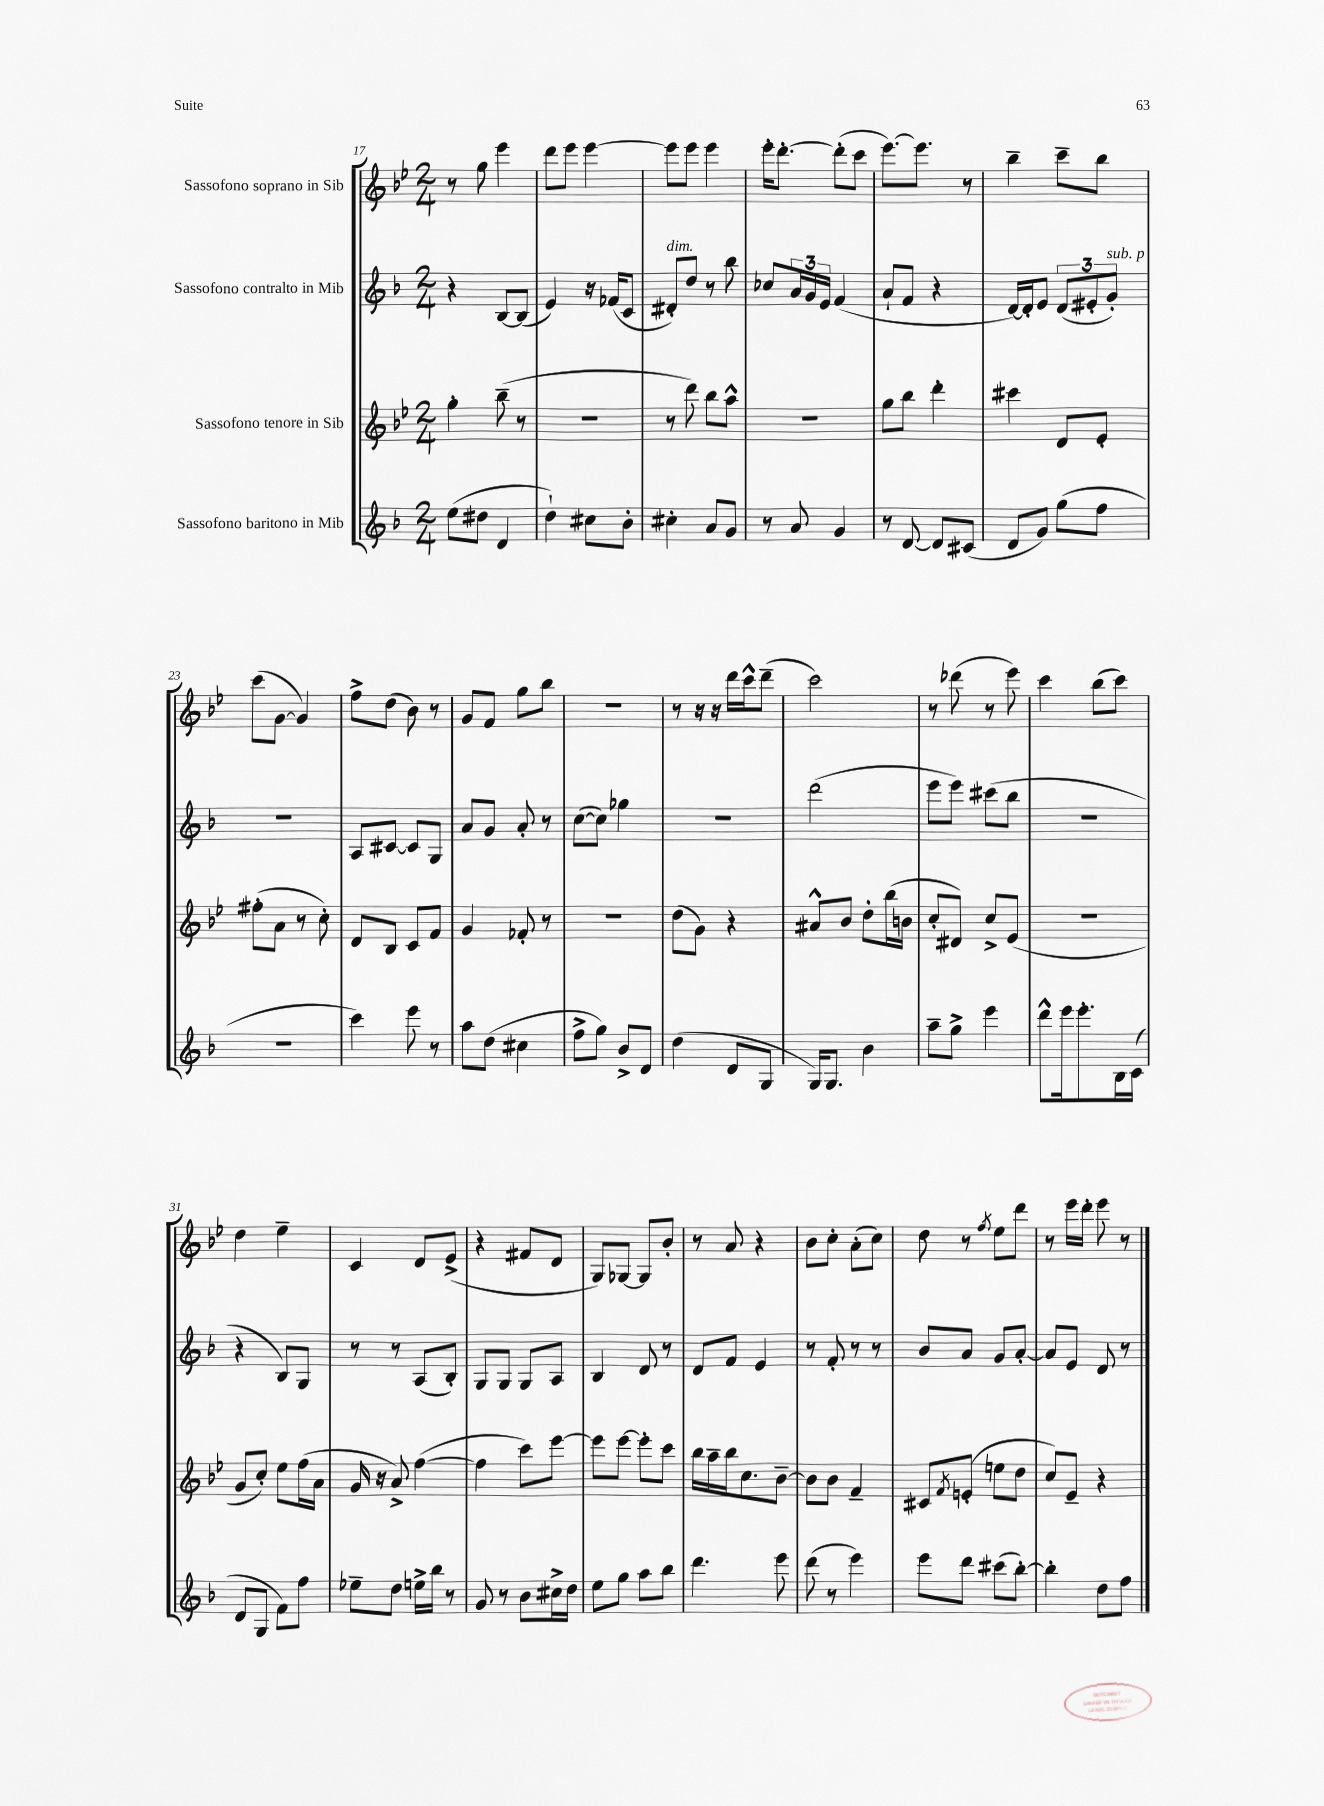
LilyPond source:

<<
\new StaffGroup <<
\new Staff = "s0" \with { instrumentName = "Sassofono soprano in Sib" } {
    \clef treble \key bes \major \numericTimeSignature \time 2/4
    r8 g''8 ees'''4 |
    d'''8 ees'''8 ees'''4~ |
    ees'''8 ees'''8 ees'''4 |
    ees'''16-. d'''8.~-. d'''8-.( c'''8 |
    ees'''8.~) ees'''8. r8 |
    bes''4-- c'''8-- bes''8 |
    c'''8( g'8~ g'4) |
    f''8-> d''8( bes'8) r8 |
    g'8 f'8 g''8 bes''8 |
    r2 |
    r8 r16 r16 d'''16 c'''16-^ d'''8--( |
    c'''2) |
    r8 des'''8( r8 ees'''8) |
    c'''4 bes''8( c'''8) |
    d''4 ees''4-- |
    c'4 d'8 ees'8->( |
    r4 fis'8 d'8 |
    g8) ges8~ ges8 bes'8-. |
    r8 a'8 r4 |
    bes'8 c''8-. a'8-.( c''8) |
    d''8 r8 \acciaccatura { f''8 } ees''8 d'''8 |
    r8 ees'''16 d'''16-. ees'''8 r8 \bar "|." |
}
\new Staff = "s1" \with { instrumentName = "Sassofono contralto in Mib" } {
    \clef treble \key f \major \numericTimeSignature \time 2/4
    r4 bes8~ bes8( |
    e'4) r16 fes'16( c'8 |
    dis'8-.^\markup { \italic "dim." }) d''8 r8 bes''8 |
    ces''8 \tuplet 3/2 { a'16 g'16 e'16 } f'4( |
    a'8-! f'8 r4 |
    d'16~) d'16-. e'8 \tuplet 3/2 { d'8( eis'8-. g'8-.^\markup { \italic "sub. p" }) } |
    R2 |
    a8 cis'8~ cis'8 g8 |
    a'8 g'8 a'8-. r8 |
    c''8~( c''8) ges''4 |
    R2 |
    d'''2( |
    e'''8 e'''8) cis'''8( bes''8 |
    R2 |
    r4 bes8) g8 |
    r8 r8 a8( bes8-.) |
    g8 g8 g8 a8 |
    bes4 d'8 r8 |
    d'8 f'8 e'4 |
    r8 f'8-. r8 r8 |
    bes'8 a'8 g'8 a'8~-. |
    a'8 e'8 d'8 r8 \bar "|." |
}
\new Staff = "s2" \with { instrumentName = "Sassofono tenore in Sib" } {
    \clef treble \key bes \major \numericTimeSignature \time 2/4
    g''4-. bes''8--( r8 |
    r2 |
    r8 d'''8) bes''8 a''8-^ |
    R2 |
    g''8 bes''8 d'''4-. |
    cis'''4 d'8 ees'8-. |
    fis''8-.( a'8 r8 c''8-.) |
    d'8 bes8 c'8 f'8 |
    g'4 fes'8-. r8 |
    R2 |
    d''8( g'8) r4 |
    ais'8-^ bes'8 d''8-. bes''16( b'16 |
    c''8-. dis'8) c''8-> ees'8( |
    r2 |
    g'8 c''8-.) ees''8 f''16( a'16 |
    g'16 r16 a'8->) f''4~( |
    f''4 c'''8) ees'''8~ |
    ees'''8 ees'''8~ ees'''8-. c'''8 |
    bes''16 a''16-- bes''16 c''8. bes'8~-- |
    bes'8 bes'8 f'4-- |
    cis'8 \acciaccatura { f'8 } e'8-.( e''8 d''8 |
    c''8) ees'8-- r4 \bar "|." |
}
\new Staff = "s3" \with { instrumentName = "Sassofono baritono in Mib" } {
    \clef treble \key f \major \numericTimeSignature \time 2/4
    e''8( dis''8 d'4 |
    d''4-!) cis''8 bes'8-. |
    cis''4-. a'8 g'8 |
    r8 a'8 g'4 |
    r8 d'8~ d'8 cis'8( |
    d'8 g'8) g''8( f''8 |
    R2 |
    c'''4) e'''8 r8 |
    a''8 d''8( cis''4 |
    f''8-> g''8) bes'8-> d'8 |
    d''4( d'8 g8 |
    g16) g8. bes'4 |
    a''8-- g''8-> e'''4 |
    d'''8-^ e'''16 e'''8.-. bes16 c'16( |
    d'8 g8 f'8) f''8 |
    ees''8-- d''8 e''16-> bes''16 r8 |
    g'8 r8 bes'8 cis''16-> d''16 |
    e''8 g''8 a''8 bes''8 |
    d'''4. e'''8 |
    d'''8( r8 e'''4) |
    e'''8 d'''8 cis'''8( bes''8~-.) |
    bes''4-. d''8 f''8 \bar "|." |
}
>>
>>
\layout { \context { \Score currentBarNumber = #17 } }
